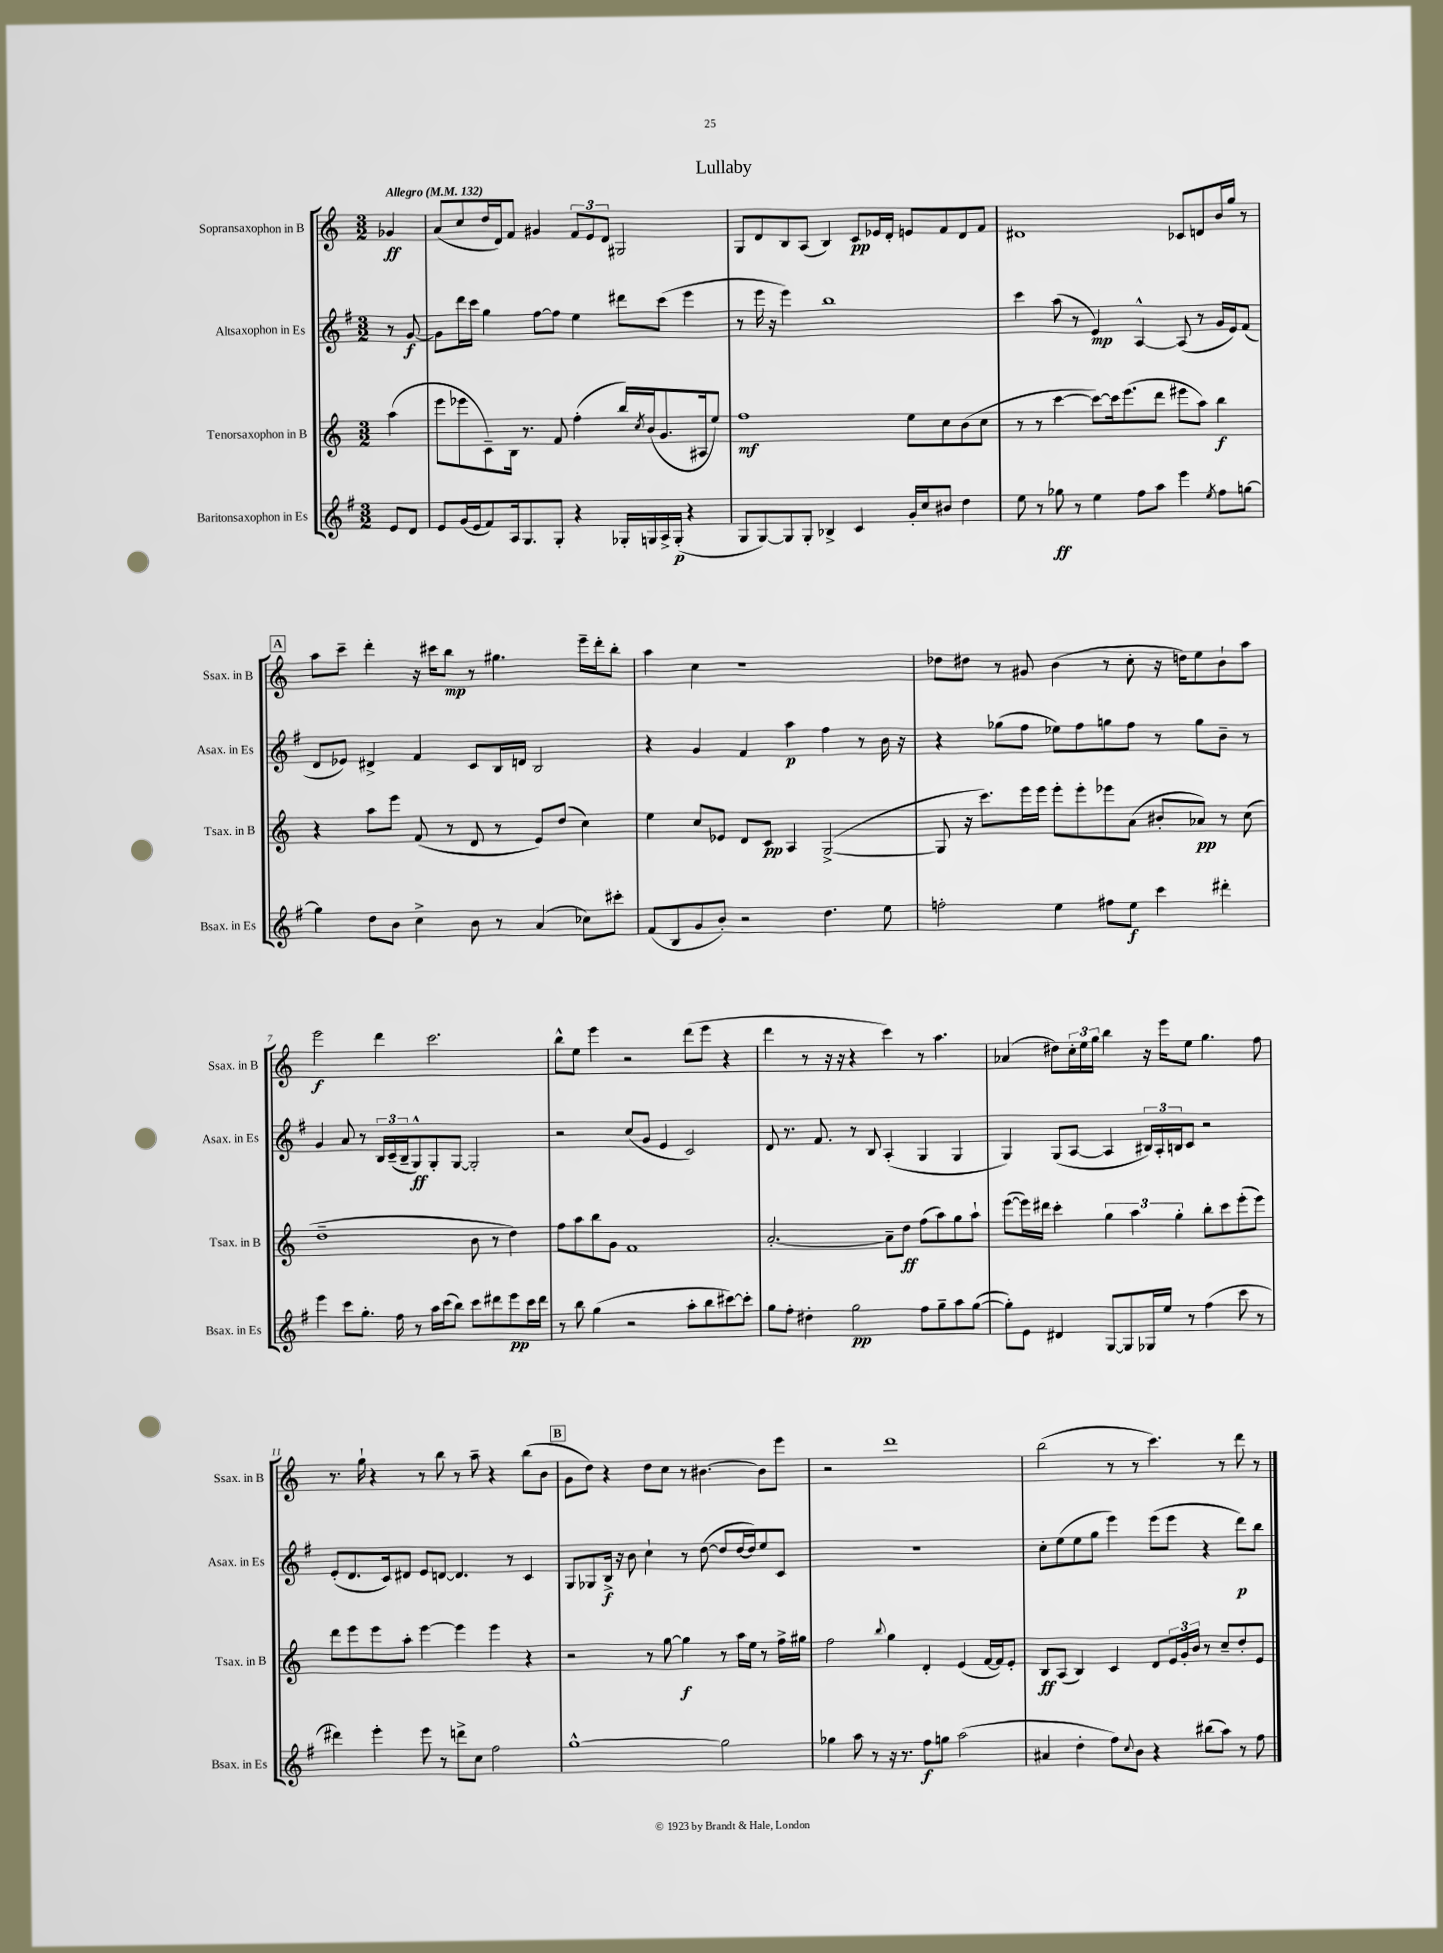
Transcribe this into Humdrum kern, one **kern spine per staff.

**kern	**dynam	**kern	**dynam	**kern	**dynam	**kern	**dynam
*part4	*part4	*part3	*part3	*part2	*part2	*part1	*part1
*staff4	*staff4	*staff3	*staff3	*staff2	*staff2	*staff1	*staff1
*I"Baritonsaxophon in Es	*	*I"Tenorsaxophon in B	*	*I"Altsaxophon in Es	*	*I"Sopransaxophon in B	*
*I'Bsax. in Es	*	*I'Tsax. in B	*	*I'Asax. in Es	*	*I'Ssax. in B	*
*clefG2	*	*clefG2	*	*clefG2	*	*clefG2	*
*k[f#]	*	*k[]	*	*k[f#]	*	*k[]	*
*M3/2	*	*M3/2	*	*M3/2	*	*M3/2	*
*MM132	*	*MM132	*	*MM132	*	*MM132	*
=	=	=	=	=	=	=	=
!	!	!	!	!	!	!LO:TX:a:B:t=Allegro	!
8e/L	.	(4aa\	.	8r	.	4g-X/	ff
8d/J	.	.	.	[8g/	f	.	.
=1	=1	=1	=1	=1	=1	=1	=1
8e/L	.	8eee\L	.	8g\L]	.	(8a/L	.
(16g/L	.	8eee-X\	.	16ddd\L	.	8cc/	.
16e/J	.	.	.	16ccc\JJ	.	.	.
8f#/)	.	8c~\)	.	4gg\	.	16dd/L	.
.	.	.	.	.	.	16d/J)	.
16A/k	.	16B\Jk	.	.	.	8f/J	.
8.G/	.	8.r	.	.	.	.	.
.	.	.	.	[8ff#\L	.	4g#X/	.
8G'/J	.	8f/	.	8ff#\J]	.	.	.
4r	.	(4ff'\	.	4ee\	.	12f/L	.
.	.	.	.	.	.	12e/	.
.	.	.	.	.	.	12d/J	.
16G-X'/LL	.	16bb/LL)	.	8ddd#X\L	.	2G#X/	.
.	.	8qcc/	.	.	.	.	.
16Gn/	.	(16b/J	.	.	.	.	.
16A^/	.	8.g/	.	(8ccc\J	.	.	.
(16G'/JJ	p	.	.	.	.	.	.
4r	.	.	.	4eee\	.	.	.
.	.	16A#X/k	.	.	.	.	.
.	.	8ee/J)	.	.	.	.	.
=2	=2	=2	=2	=2	=2	=2	=2
8G/L	.	1ff	mf	8r	.	8G/L	.
[8G/)	.	.	.	16eee\	.	8d/	.
.	.	.	.	16r	.	.	.
8G/]	.	.	.	4eee\)	.	8B/	.
8G'/J	.	.	.	.	.	(8A/J	.
4B-X^/	.	.	.	1bb	.	4B/)	.
4c/	.	.	.	.	.	8c/L	pp
.	.	.	.	.	.	16e-X/L	.
.	.	.	.	.	.	16d'/JJ	.
16g'/LL	.	8ee\L	.	.	.	8en/L	.
16cc/J	.	.	.	.	.	.	.
8b#X/J	.	8cc\	.	.	.	8f/	.
4dd\	.	(8b\	.	.	.	8d/	.
.	.	8cc\J	.	.	.	8f/J	.
=3	=3	=3	=3	=3	=3	=3	=3
8ee\	.	8r	.	4ccc\	.	1d#X	.
8r	.	8r	.	.	.	.	.
8gg-X\	ff	[4ccc\	.	(8aa\	.	.	.
8r	.	.	.	8r	.	.	.
4ee\	.	8ccc\L_)	.	4e/)	mp	.	.
.	.	16ccc\k]	.	.	.	.	.
.	.	(8.eee\	.	.	.	.	.
8ff#\L	.	.	.	[4A^^/	.	.	.
8aa\J	.	8ddd\J	.	.	.	.	.
4eee\	.	8eee#X\L	.	(8A/]	.	8c-X/L	.
.	.	8aa\J)	.	8r	.	8dn/	.
8qee/	.	.	.	.	.	.	.
8ff#\L	.	4bb\	f	16g/LL	.	16b/L	.
.	.	.	.	16e/J)	.	16gg/JJ	.
[8ggn\J	.	.	.	(8f#/J	.	8r	.
!!LO:LB:g=z
!!LO:REH:place=s1:t=A
=4	=4	=4	=4	=4	=4	=4	=4
4gg\]	.	4r	.	8d/L	.	8aa\L	.
.	.	.	.	8e-X/J)	.	8ccc~\J	.
8dd\L	.	8aa\L	.	4d#X^/	.	4ddd'\	.
8b\J	.	8eee\J	.	.	.	.	.
4cc^\	.	(8f/	.	4f#/	.	16r	.
.	.	.	.	.	.	16ccc#X\KL	.
.	.	8r	.	.	.	8bb\J	mp
8b\	.	8d/	.	8c/L	.	8r	.
8r	.	8r	.	16B/L	.	4.gg#X\	.
.	.	.	.	16dn/JJ	.	.	.
(4a/	.	8e/L)	.	2B/	.	.	.
.	.	(8dd/J	.	.	.	.	.
8cc-X\L)	.	4cc\)	.	.	.	16eee~\LL	.
.	.	.	.	.	.	16ddd'\J	.
8ccc#X'\J	.	.	.	.	.	8bb'\J	.
=5	=5	=5	=5	=5	=5	=5	=5
(8f#/L	.	4ee\	.	4r	.	4aa\	.
8B/	.	.	.	.	.	.	.
8g/	.	8cc/L	.	4g/	.	4cc\	.
8b'/J)	.	8e-X/J	.	.	.	.	.
2r	.	8d/L	.	4f#/	.	1r	.
.	.	8c/J	pp	.	.	.	.
.	.	4A/	.	4aa\	p	.	.
4.dd\	.	([2G^/	.	4ff#\	.	.	.
.	.	.	.	8r	.	.	.
8ee\	.	.	.	16b\	.	.	.
.	.	.	.	16r	.	.	.
=6	=6	=6	=6	=6	=6	=6	=6
2ffn'\	.	8G/]	.	4r	.	8dd-X\L	.
.	.	16r	.	.	.	8dd#X\J	.
.	.	8.ccc\L)	.	.	.	.	.
.	.	.	.	(8gg-X\L	.	8r	.
.	.	16eee\L	.	8ff#\J	.	8g#X/	.
.	.	16eee\JJ	.	.	.	.	.
4ee\	.	8eee'\L	.	8ee-X\L)	.	(4b\	.
.	.	8eee'\	.	8ff#\	.	.	.
8ff#X\L	.	8eee-X\	.	8ggn\	.	8r	.
8ee\J	f	(8a\J	.	8ff#\J	.	8cc'\	.
4ccc\	.	8b#X'/L	.	8r	.	16r	.
.	.	.	.	.	.	16ddn\KL)	.
.	.	8a-X/J)	pp	8gg\L	.	8ee\	.
4ddd#X'\	.	8r	.	8b~\J	.	8b`\	.
.	.	(8cc\	.	8r	.	8aa\J	.
!!LO:LB:g=z
=7	=7	=7	=7	=7	=7	=7	=7
4eee\	.	1dd~	.	4g/	.	2eee\	f
8ccc\L	.	.	.	8a/	.	.	.
8.gg'\J	.	.	.	8r	.	.	.
.	.	.	.	24B/LL	.	4ddd\	.
.	.	.	.	(24c~/	.	.	.
16ff#\	.	.	.	.	.	.	.
.	.	.	.	24B~/J	.	.	.
8r	.	.	.	8G^^/)	ff	.	.
16aa\LL	.	.	.	8G'/	.	2.ccc\	.
(16ccc\J	.	.	.	.	.	.	.
8bb\J)	.	.	.	[8G/J	.	.	.
8ccc\L	.	8b\	.	2G'/]	.	.	.
8ddd#X\	.	8r	.	.	.	.	.
8eee\	pp	4dd\)	.	.	.	.	.
16ccc\L	.	.	.	.	.	.	.
16ddd#\JJ	.	.	.	.	.	.	.
=8	=8	=8	=8	=8	=8	=8	=8
8r	.	8ff\L	.	2r	.	8bb^^\L	.
8bb\	.	8aa\	.	.	.	8ee\J	.
(4gg\	.	8bb\	.	.	.	4eee\	.
.	.	8g\J	.	.	.	.	.
2r	.	1f	.	(8cc/L	.	2r	.
.	.	.	.	8g/J	.	.	.
.	.	.	.	4e/	.	.	.
8aa'\L	.	.	.	2c/)	.	(8ddd\L	.
8bb\	.	.	.	.	.	8eee\J	.
[8ccc#X\)	.	.	.	.	.	4r	.
8ccc#'\J]	.	.	.	.	.	.	.
=9	=9	=9	=9	=9	=9	=9	=9
8gg\L	.	[2.a'/	.	8d/	.	4ddd\	.
8ff#'\J	.	.	.	8.r	.	.	.
4dd#X'\	.	.	.	.	.	8r	.
.	.	.	.	8.f#/	.	.	.
.	.	.	.	.	.	16r	.
.	.	.	.	.	.	16r	.
2gg\	pp	.	.	8r	.	4r	.
.	.	.	.	8B/	.	.	.
.	.	8a~\L]	.	(4A'/	.	4ccc\)	.
.	.	8dd\J	ff	.	.	.	.
8ff#\L	.	(8ff\L	.	4G/	.	8r	.
8gg~\	.	8aa\)	.	.	.	4.aa\	.
8aa\	.	8gg\	.	4G/	.	.	.
([8gg\J	.	8aa`\J	.	.	.	.	.
=10	=10	=10	=10	=10	=10	=10	=10
8gg'\L])	.	([8eee\L	.	4G/)	.	(4a-X/	.
8e\J	.	16eee\L])	.	.	.	.	.
.	.	16ddd#X\JJ	.	.	.	.	.
4d#X/	.	4ccc'\	.	(8G/L	.	8dd#X\L)	.
.	.	.	.	[8A/J	.	24cc'\L	.
.	.	.	.	.	.	24ee\	.
.	.	.	.	.	.	24gg\JJ	.
[8G/L	.	6gg\	.	4A/]	.	4bb\	.
8G/]	.	.	.	.	.	.	.
.	.	6aa\	.	.	.	.	.
16G-X/L	.	.	.	24B#X/LL)	.	16r	.
.	.	.	.	24A'/	.	.	.
16ee/JJ	.	.	.	.	.	16eee\KL	.
.	.	6gg'\	.	24Bn/J	.	.	.
8r	.	.	.	8c/J	.	8ee\J	.
(4ff#\	.	8bb'\L	.	2r	.	4.gg\	.
.	.	8ccc\	.	.	.	.	.
8ccc\	.	(8eee'\	.	.	.	.	.
8r	.	8eee\J)	.	.	.	8ff\	.
!!LO:LB:g=z
=11	=11	=11	=11	=11	=11	=11	=11
4ddd#X\)	.	8ddd\L	.	(8e'/L	.	8.r	.
.	.	8eee\	.	8.d/	.	.	.
.	.	.	.	.	.	16gg`\	.
4eee'\	.	8eee\	.	.	.	4r	.
.	.	.	.	16c/k)	.	.	.
.	.	8aa'\J	.	8d#X/J	.	.	.
8eee\	.	[4eee\	.	8e/L	.	8r	.
8r	.	.	.	[8dn/J	.	8bb\	.
8dddn^\L	.	4eee\]	.	4.d/]	.	8r	.
8cc\J	.	.	.	.	.	8aa~\	.
2ff#\	.	4eee\	.	.	.	4r	.
.	.	.	.	8r	.	.	.
.	.	4r	.	4c/	.	(8bb\L	.
.	.	.	.	.	.	8b\J	.
!!LO:REH:place=s1:t=B
=12	=12	=12	=12	=12	=12	=12	=12
[1gg^^	.	2r	.	8G/L	.	8g\L	.
.	.	.	.	8G-X/	.	8dd\J)	.
.	.	.	.	16B^/Jk	f	4r	.
.	.	.	.	16r	.	.	.
.	.	.	.	8b\	.	.	.
.	.	8r	.	4cc`\	.	8dd\L	.
.	.	[8gg\	.	.	.	8cc\J	.
.	.	4gg\]	f	8r	.	8r	.
.	.	.	.	([8dd\	.	[4.b#X\	.
2gg\]	.	8r	.	8dd/L]	.	.	.
.	.	16aa\LL	.	[16dd/L	.	.	.
.	.	16ee\JJ	.	16dd/J])	.	.	.
.	.	8r	.	8ee/	.	8b#\L]	.
.	.	16ff^\LL	.	8c/J	.	8eee\J	.
.	.	16gg#X\JJ	.	.	.	.	.
=13	=13	=13	=13	=13	=13	=13	=13
4gg-X\	.	2ff\	.	1.r	.	2r	.
8aa\	.	.	.	.	.	.	.
8r	.	.	.	.	.	.	.
.	.	8qqbb/	.	.	.	.	.
16r	.	4gg\	.	.	.	1ddd	.
8.r	.	.	.	.	.	.	.
8ff#\L	f	4d'/	.	.	.	.	.
8ggn\J	.	.	.	.	.	.	.
(2aa\	.	(4e/	.	.	.	.	.
.	.	[16f/LL	.	.	.	.	.
.	.	16f/J])	.	.	.	.	.
.	.	8e'/J	.	.	.	.	.
=14	=14	=14	=14	=14	=14	=14	=14
4a#X/	.	8B/L	ff	8cc'\L	.	(2bb\	.
.	.	(8A/J	.	(8ee\	.	.	.
4dd'\	.	4B/)	.	8ee\	.	.	.
.	.	.	.	8gg\J	.	.	.
8ff#\L)	.	4c/	.	4eee\)	.	8r	.
8qqcc/	.	.	.	.	.	.	.
8b\J	.	.	.	.	.	8r	.
4r	.	8d/L	.	(8eee\L	.	4.ccc\)	.
.	.	24e/L	.	8eee\J	.	.	.
.	.	24g'/	.	.	.	.	.
.	.	24b/JJ	.	.	.	.	.
(8bb#X\L	.	8r	.	4r	.	.	.
8aa\J)	.	8cc~/L	.	.	.	8r	.
8r	.	8dd'/	.	8ddd\L)	p	8ddd\	.
8ff#\	.	8e/J	.	8bb\J	.	8r	.
==	==	==	==	==	==	==	==
*-	*-	*-	*-	*-	*-	*-	*-
